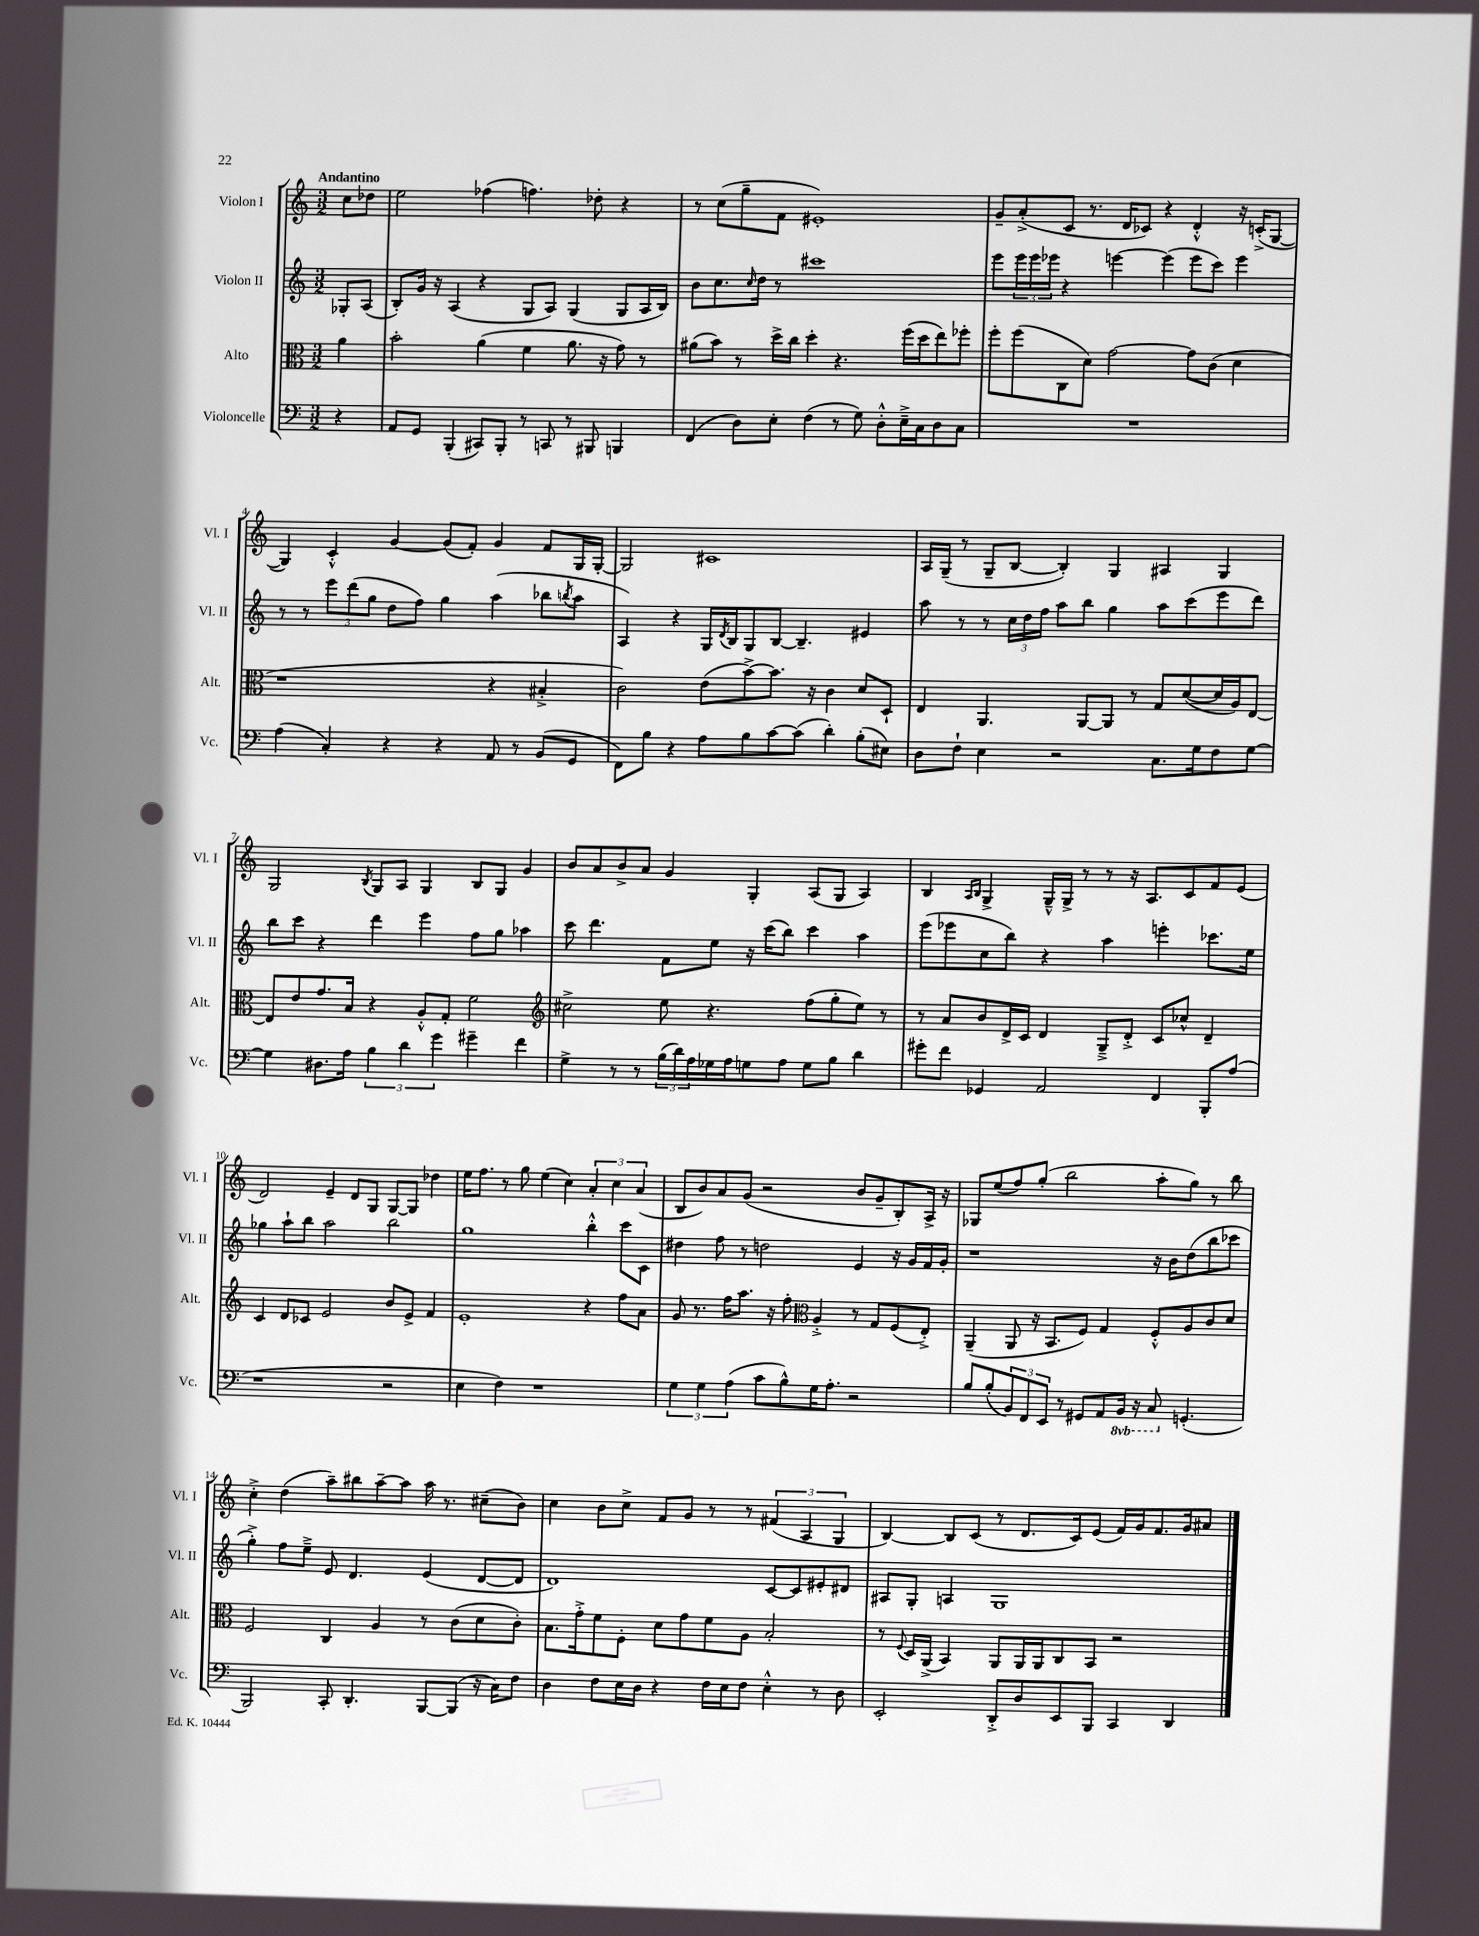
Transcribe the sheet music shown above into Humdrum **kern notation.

**kern	**kern	**kern	**kern
*staff4	*staff3	*staff2	*staff1
*clefF4	*clefC3	*clefG2	*clefG2
*k[]	*k[]	*k[]	*k[]
*M3/2	*M3/2	*M3/2	*M3/2
4r	4a	8G-'	8cc
.	.	(8A	8dd-
=	=	=	=
8AA	2b'	8B')	2ee
8GG	.	16g	.
.	.	16r	.
(4BBB'	.	(4A	.
8CC#)	(4a	4r	(4ff-
8BBB'	.	.	.
8r	4f	8G	4.ff)
8CC	.	8A)	.
8r	8.a	(4G	.
8BBB#	.	.	8dd-'
.	16r	.	.
4BBB	8g)	8G	4r
.	8r	16A	.
.	.	16B)	.
=	=	=	=
(4FF	(8a#	8b	8r
.	8b)	8.cc	(8cc
8D)	8r	.	8gg~
.	.	16qqcc	.
.	.	16dd	.
8E'	16dd^	8r	8f
.	16cc	.	.
(4F	4dd'	1ccc#	1e#')
8r	4.r	.	.
8G)	.	.	.
8D'^^	.	.	.
16E~^	(16ff	.	.
16C	16dd	.	.
8D	8ee)	.	.
8C	8ff-'	.	.
=	=	=	=
1.r	8ff'	8eee	8g~
.	(8ff	24eee	(8a'^
.	.	24eee	.
.	.	24eee-	.
.	8C	4r	8c
.	8d)	.	8.r
.	[2g	[4eee	.
.	.	.	16d
.	.	.	8c-)
.	.	(4eee]	4r
.	8g]	8eee	4d'^^
.	(8c	8ccc)	.
.	4d	4eee	16r
.	.	.	(16c'^
.	.	.	[8G
=	=	=	=
(4A	1r	8r	4G])
.	.	8r	.
4C')	.	12eee	4c'^^
.	.	(12ddd	.
.	.	12gg	.
4r	.	8dd	[4g
.	.	8ff)	.
4r	.	4gg	(8g]
.	.	.	8f')
8AA	4r	(4aa	4g
8r	.	.	.
(8BB	4B#'^	8bb-	8f
.	.	8qbb	.
8GG	.	8aa	16G
.	.	.	[16G'
=	=	=	=
8FF)	2c)	4A)	2G]
8B	.	.	.
4r	.	4r	.
8A	(8e	16G	1c#
.	.	8qd	.
.	.	16B	.
8B	[8b^)	8G	.
[8c	8.b]	[8B	.
(8c]	.	4.B~]	.
.	16r	.	.
4d')	4c	.	.
(8B'	8d	4e#	.
8E#)	8D`	.	.
=	=	=	=
8D	4E	8aa	16A
.	.	.	(16G~
8F`	.	8r	8r
4E	4.AA	8r	8G~
.	.	24cc	[8B
.	.	24dd	.
.	.	24ff	.
2r	.	8aa	4B'])
.	[8AA	8bb	.
.	8AA]	4gg	4G
.	8r	.	.
8.C	8G	8aa	4A#
.	([8d	(8ccc	.
16G	.	.	.
8F	16d]	8eee	4G
.	16A)	.	.
[8G	[8E	8ddd)	.
=	=	=	=
4G]	8E]	8bb	2G
.	8e	8ccc	.
8.D#	8.g	4r	.
16A	16B	.	.
.	.	.	8qB
6B	4r	4ddd	8G
.	.	.	8A
6d	.	.	.
.	8A'^^	4eee	4G
6g	.	.	.
.	8G'	.	.
4g#~	2f	8ff	8B
.	.	8gg	8G
4f	.	4aa-	4g
=	=	=	=
*	*clefG2	*	*
4G^	2cc#^	8ccc	8b
.	.	4.ddd	8a
8r	.	.	8b^
8r	.	.	8a
(24B	8ee	8f	4g
24d)	.	.	.
24A	.	.	.
16G-	4.r	8ee	.
16A	.	.	.
8G	.	16r	4G'
.	.	(16ccc	.
8A	.	8bb)	.
8G	(8ff	4ccc	(8A
8B	8gg'	.	8G
4d	8ee)	4aa	4A)
.	8r	.	.
=	=	=	=
8g#'	8r	(8eee	4B
8f	8a	8eee-	.
.	.	.	16qqA
.	.	.	16qqB
4GG-	8b	8cc	4G^
.	16d^	8bb)	.
.	16c	.	.
2AA	4d	4r	16G~^^
.	.	.	16G^
.	.	.	8r
.	8G~^	4aa	8r
.	8d'^	.	16r
.	.	.	8.A
4FF	8c	4eee'	.
.	8cc-^^	.	8c
8BBB'	4d~	8.ccc-	8f
(8A	.	.	(8e
.	.	16ee	.
=	=	=	=
1r	4c	4gg-	2d)
.	8d	8aa`	.
.	8c-	8bb	.
.	2e	2aa	4e~
.	.	.	8d
.	.	.	8G
2r	8b	2bb	[8G
.	8e^	.	8G]
.	4f	.	4dd-
=	=	=	=
4E	1e'	1gg	16ee
.	.	.	8.ff
4F)	.	.	8r
.	.	.	8gg
1r	.	.	(4ee
.	.	.	4cc)
.	4r	4bb'^^	6a'
.	.	.	6cc
.	8ff	8ccc	.
.	.	.	(6a
.	8a	8c	.
=	=	=	=
6G	8g	4dd#	8B
.	8.r	.	8b)
6G	.	.	.
.	.	8ff	8a
.	16ff	.	.
(6A	.	.	.
.	8.aa	8r	(8g
8c	.	2dd	2r
.	16r	.	.
8B^^)	8ff'	.	.
*	*clefC3	*	*
16G	4A'^	.	.
8.A'	.	.	.
2r	8r	4e	8b
.	8G	.	8g~
.	(8F	16r	8B')
.	.	16g	.
.	8E'^)	16f	16A^
.	.	16g'	16r
=	=	=	=
8B	(4AA~	1r	8G-
(8B'	.	.	(8ee
12BB)	8AA	.	8ff)
12FF	.	.	.
.	16r	.	(8gg'
12EE	.	.	.
.	8.BB	.	.
8r	.	.	2bb
8GG#	8F)	.	.
8AA	4G	.	.
16BBB	.	.	.
16r	.	.	.
8CC	8F'^^	16r	8aa'
.	.	16b	.
(4.GG'	8A	(8dd	8gg)
.	8c	8bb	8r
.	8d	8ccc-	8bb
=	=	=	=
2BBB)	2F	4gg'^)	4cc'^
.	.	8ff	(4dd
.	.	8ee~^	.
8CC'	4C	8e	8aa~)
4.DD'	.	4.d	8bb#
.	4A	.	[8aa~
.	.	.	8aa]
[8BBB	8r	(4e	16aa
.	.	.	8.r
(8BBB]	(8c	.	.
16r	8d	[8d	(8cc#~
16C)	.	.	.
8F	8c')	8d]	8b)
=	=	=	=
4D	8.B	1d)	4cc
.	16g'^	.	.
8F	8f	.	8b
16E	8F'	.	8cc^
16D	.	.	.
4r	8d	.	8f
.	8g	.	8g
16F	8f	.	8r
16E	.	.	.
8F	8A	.	8r
4E'^^	2B'	[8c	(6f#
.	.	8c]	.
.	.	.	6A
8r	.	8e#'	.
.	.	.	6G
8D	.	8d#	.
=	=	=	=
2EE'	8r	8A#	[4B)
.	8qqF	.	.
.	16D	8G'	.
.	(16AA^	.	.
.	4BB)	4A	8B]
.	.	.	(8c
8DD'^	8AA	1G	8r
8D	16AA	.	8.d
.	16AA	.	.
8EE	8C	.	.
.	.	.	16c)
8BBB	8BB	.	(8e
4CC	2r	.	16f)
.	.	.	16g
.	.	.	8.f
4DD	.	.	.
.	.	.	16g
.	.	.	8a#
==	==	==	==
*-	*-	*-	*-
